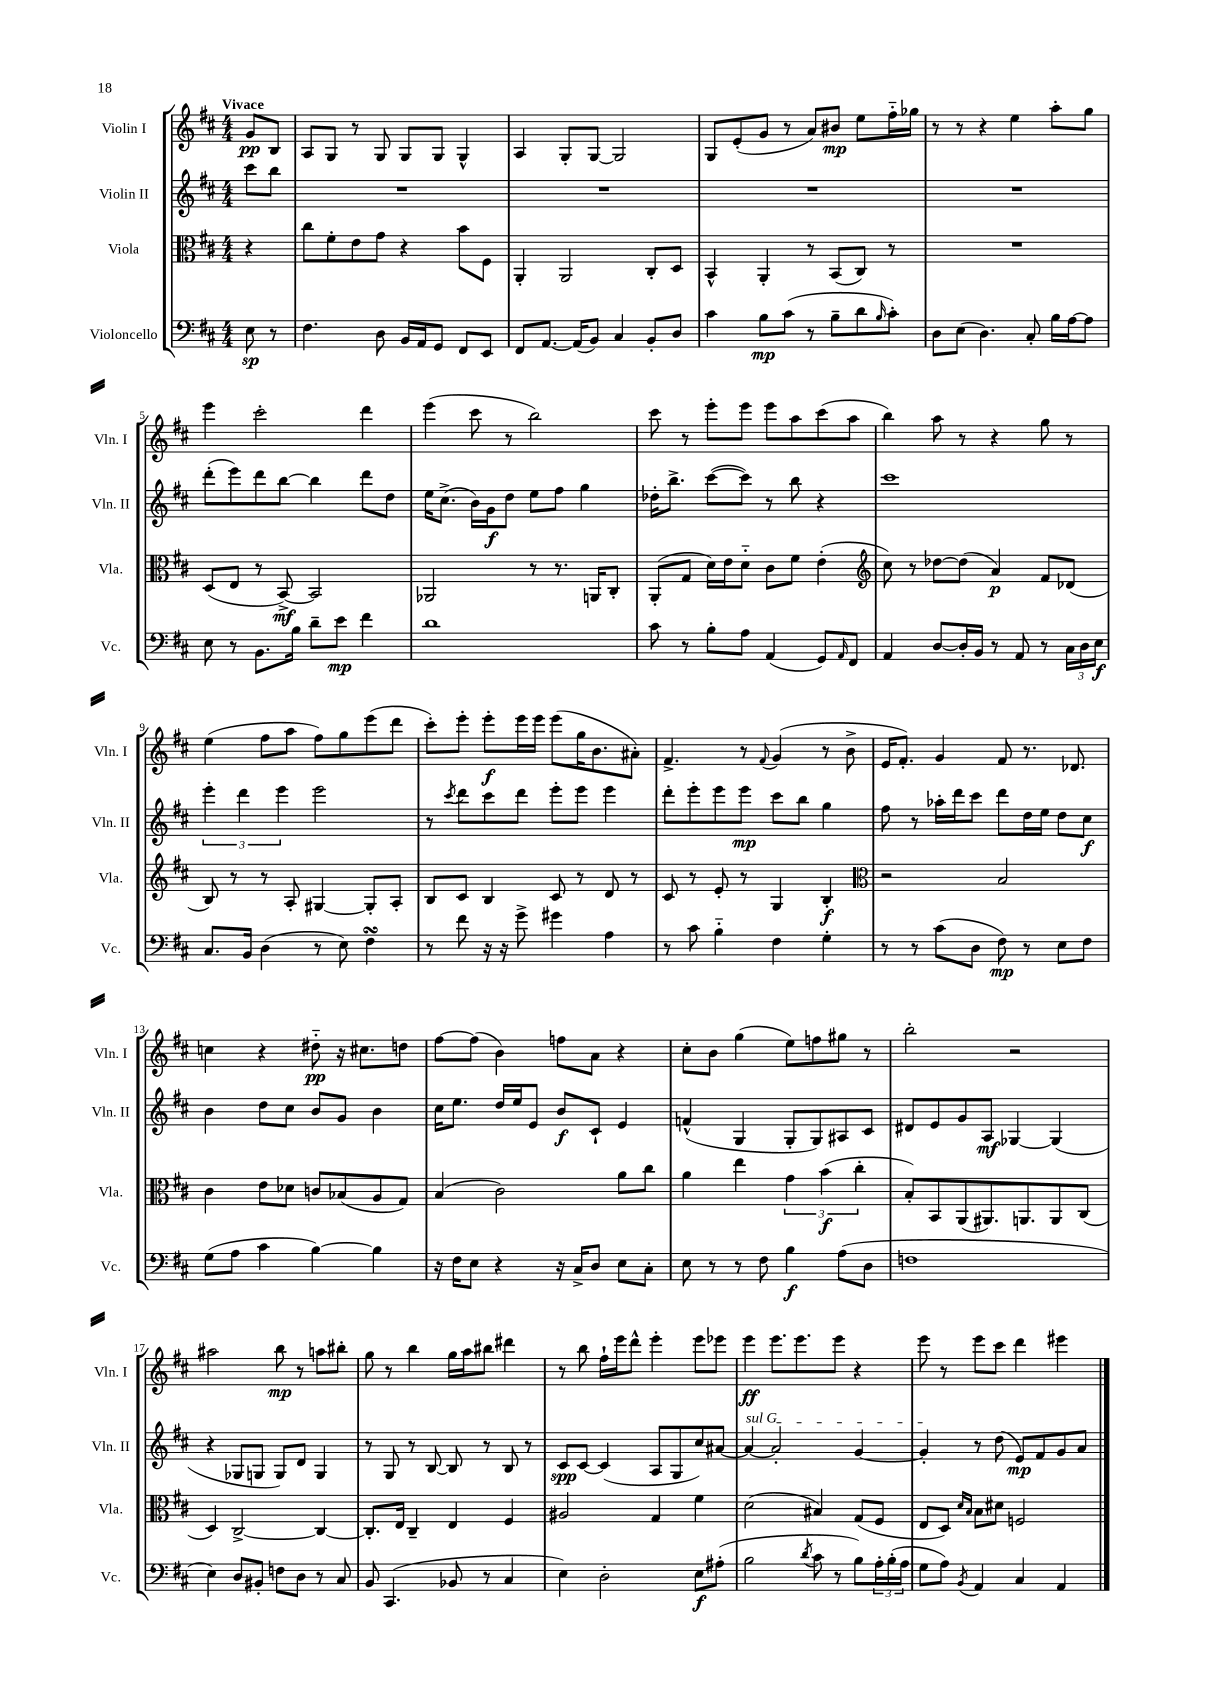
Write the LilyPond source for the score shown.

<<
\new StaffGroup <<
\new Staff = "s0" \with { instrumentName = "Violin I" shortInstrumentName = "Vln. I" } {
    \clef treble \key d \major \numericTimeSignature \time 4/4 \partial 4 \tempo "Vivace"
    g'8\pp b8 |
    a8 g8 r8 g8 g8 g8 g4-^ |
    a4 g8-. g8~ g2 |
    g8 e'8-.( g'8 r8 a'8) bis'8\mp e''8 fis''16-_ ges''16 |
    r8 r8 r4 e''4 a''8-. g''8 |
    e'''4 cis'''2-. d'''4 |
    e'''4( cis'''8 r8 b''2) |
    cis'''8 r8 e'''8-. e'''8 e'''8 a''8 cis'''8( a''8 |
    b''4) a''8 r8 r4 g''8 r8 |
    e''4( fis''8 a''8 fis''8) g''8 e'''8( d'''8 |
    cis'''8-.) e'''8-. e'''8-.\f e'''16 e'''16 e'''8( g''16 b'8. ais'8-.) |
    fis'4.-> r8 \appoggiatura { fis'8 } g'4( r8 b'8-> |
    e'16 fis'8.-.) g'4 fis'8 r8. des'8. |
    c''4 r4 dis''8-_\pp r16 cis''8. d''8 |
    fis''8~ fis''8( b'4) f''8 a'8 r4 |
    cis''8-. b'8 g''4( e''8) f''8 gis''8 r8 |
    b''2-. r2 |
    ais''2 b''8\mp r8 a''8 bis''8-. |
    g''8 r8 b''4 g''16 a''16 bis''8 dis'''4 |
    r8 b''8 fis''16-! e'''16 d'''8-^ e'''4-. e'''8 ees'''8 |
    e'''4\ff e'''8. e'''8. e'''8 r4 |
    e'''8 r8 e'''8 cis'''8 d'''4 eis'''4 \bar "|." |
}
\new Staff = "s1" \with { instrumentName = "Violin II" shortInstrumentName = "Vln. II" } {
    \clef treble \key d \major \numericTimeSignature \time 4/4 \partial 4
    cis'''8 b''8 |
    R1 |
    R1 |
    R1 |
    R1 |
    d'''8-.( e'''8) d'''8 b''8~ b''4 d'''8 d''8 |
    e''16 cis''8.->( b'16) g'16\f d''8 e''8 fis''8 g''4 |
    des''16-. b''8.-> cis'''8~( cis'''8) r8 b''8 r4 |
    cis'''1 |
    \tuplet 3/2 { e'''4-. d'''4 e'''4 } e'''2 |
    r8 \acciaccatura { cis'''8 } d'''8 cis'''8 d'''8 e'''8-. e'''8 e'''4 |
    d'''8-. e'''8-. e'''8 e'''8\mp cis'''8 b''8 g''4 |
    fis''8 r8 aes''16-. d'''16 cis'''8 d'''8 d''16 e''16 d''8 cis''8\f |
    b'4 d''8 cis''8 b'8 g'8 b'4 |
    cis''16 e''8. d''16 e''16 e'8 b'8\f cis'8-! e'4 |
    f'4-^( g4 g8-. g8) ais8 cis'8 |
    dis'8 e'8 g'8 a8\mf ges4~ ges4( |
    r4 ges8 g8 g8) d'8 g4 |
    r8 g8 r8 b8~ b8 r8 b8 r8 |
    cis'8\spp cis'8~ cis'4( a8 g8 cis''8) ais'8~ |
    \once \override TextSpanner.bound-details.left.text = \markup { \italic "sul G" } ais'4~\startTextSpan ais'2-. g'4~ |
    g'4-.\stopTextSpan r8 d''8( e'8\mp) fis'8 g'8 a'8 \bar "|." |
}
\new Staff = "s2" \with { instrumentName = "Viola" shortInstrumentName = "Vla." } {
    \clef alto \key d \major \numericTimeSignature \time 4/4 \partial 4
    r4 |
    cis''8 fis'8-. e'8 g'8 r4 b'8 fis8 |
    a,4-. a,2 cis8-. d8 |
    b,4-^ a,4-. r8 b,8( cis8) r8 |
    R1 |
    d8( e8 r8 b,8~->\mf) b,2 |
    aes,2 r8 r8. a,16 cis8-. |
    a,8-.( g8 d'16) e'16 d'8-_ cis'8 fis'8 e'4-.( |
    \clef treble cis''8) r8 des''8~ des''8( a'4\p) fis'8 des'8( |
    b8) r8 r8 a8-. gis4~ gis8-. a8-. |
    b8 cis'8 b4 cis'8 r8 d'8 r8 |
    cis'8 r8 e'8-. r8 g4 b4-.\f |
    \clef alto r2 b2 |
    cis'4 e'8 des'8 c'8 bes8( a8 g8) |
    b4( cis'2) a'8 cis''8 |
    a'4 e''4 \tuplet 3/2 { g'4 b'4\f( cis''4-. } |
    b8-.) b,8 a,8( ais,8.) a,8. a,8 cis8( |
    d4) cis2~-> cis4~ |
    cis8.-. e16 cis4-- e4 fis4 |
    ais2 g4 fis'4 |
    d'2( bis4) g8( fis8 |
    e8 d8) \grace { d'16 b16 } b8 dis'8 f2 \bar "|." |
}
\new Staff = "s3" \with { instrumentName = "Violoncello" shortInstrumentName = "Vc." } {
    \clef bass \key d \major \numericTimeSignature \time 4/4 \partial 4
    e8\sp r8 |
    fis4. d8 b,16 a,16 g,8 fis,8 e,8 |
    fis,8 a,8.~ a,16( b,8) cis4 b,8-. d8 |
    cis'4 b8\mp cis'8( r8 b8-- d'8 \grace { b16 } cis'8-.) |
    d8 e8( d4.) cis8-. b16 a16~ a8 |
    e8 r8 b,8. b16 d'8-- e'8\mp fis'4 |
    d'1 |
    cis'8 r8 b8-. a8 a,4( g,8) \grace { a,16 } fis,8 |
    a,4 d8~ d16-. b,16 r8 a,8 r8 \tuplet 3/2 { cis16 d16 e16\f } |
    cis8. b,16 d4( r8 e8) fis4\turn |
    r8 fis'8 r16 r16 g'8-> gis'4 a4 |
    r8 cis'8 b4-_ fis4 g4-. |
    r8 r8 cis'8( d8 fis8\mp) r8 e8 fis8 |
    g8( a8 cis'4 b4~) b4 |
    r16 fis16 e8 r4 r16 cis16-> d8 e8 cis8-. |
    e8 r8 r8 fis8 b4\f a8( d8 |
    f1 |
    e4) d8 bis,8-. f8 d8 r8 cis8 |
    b,8 cis,4.( bes,8 r8 cis4 |
    e4) d2-. e8\f ais8-.( |
    b2 \acciaccatura { d'8 } cis'8 r8 b8) \tuplet 3/2 { a16-. b16-.( a16 } |
    g8 a8) \acciaccatura { b,8 } a,4 cis4 a,4 \bar "|." |
}
>>
>>
